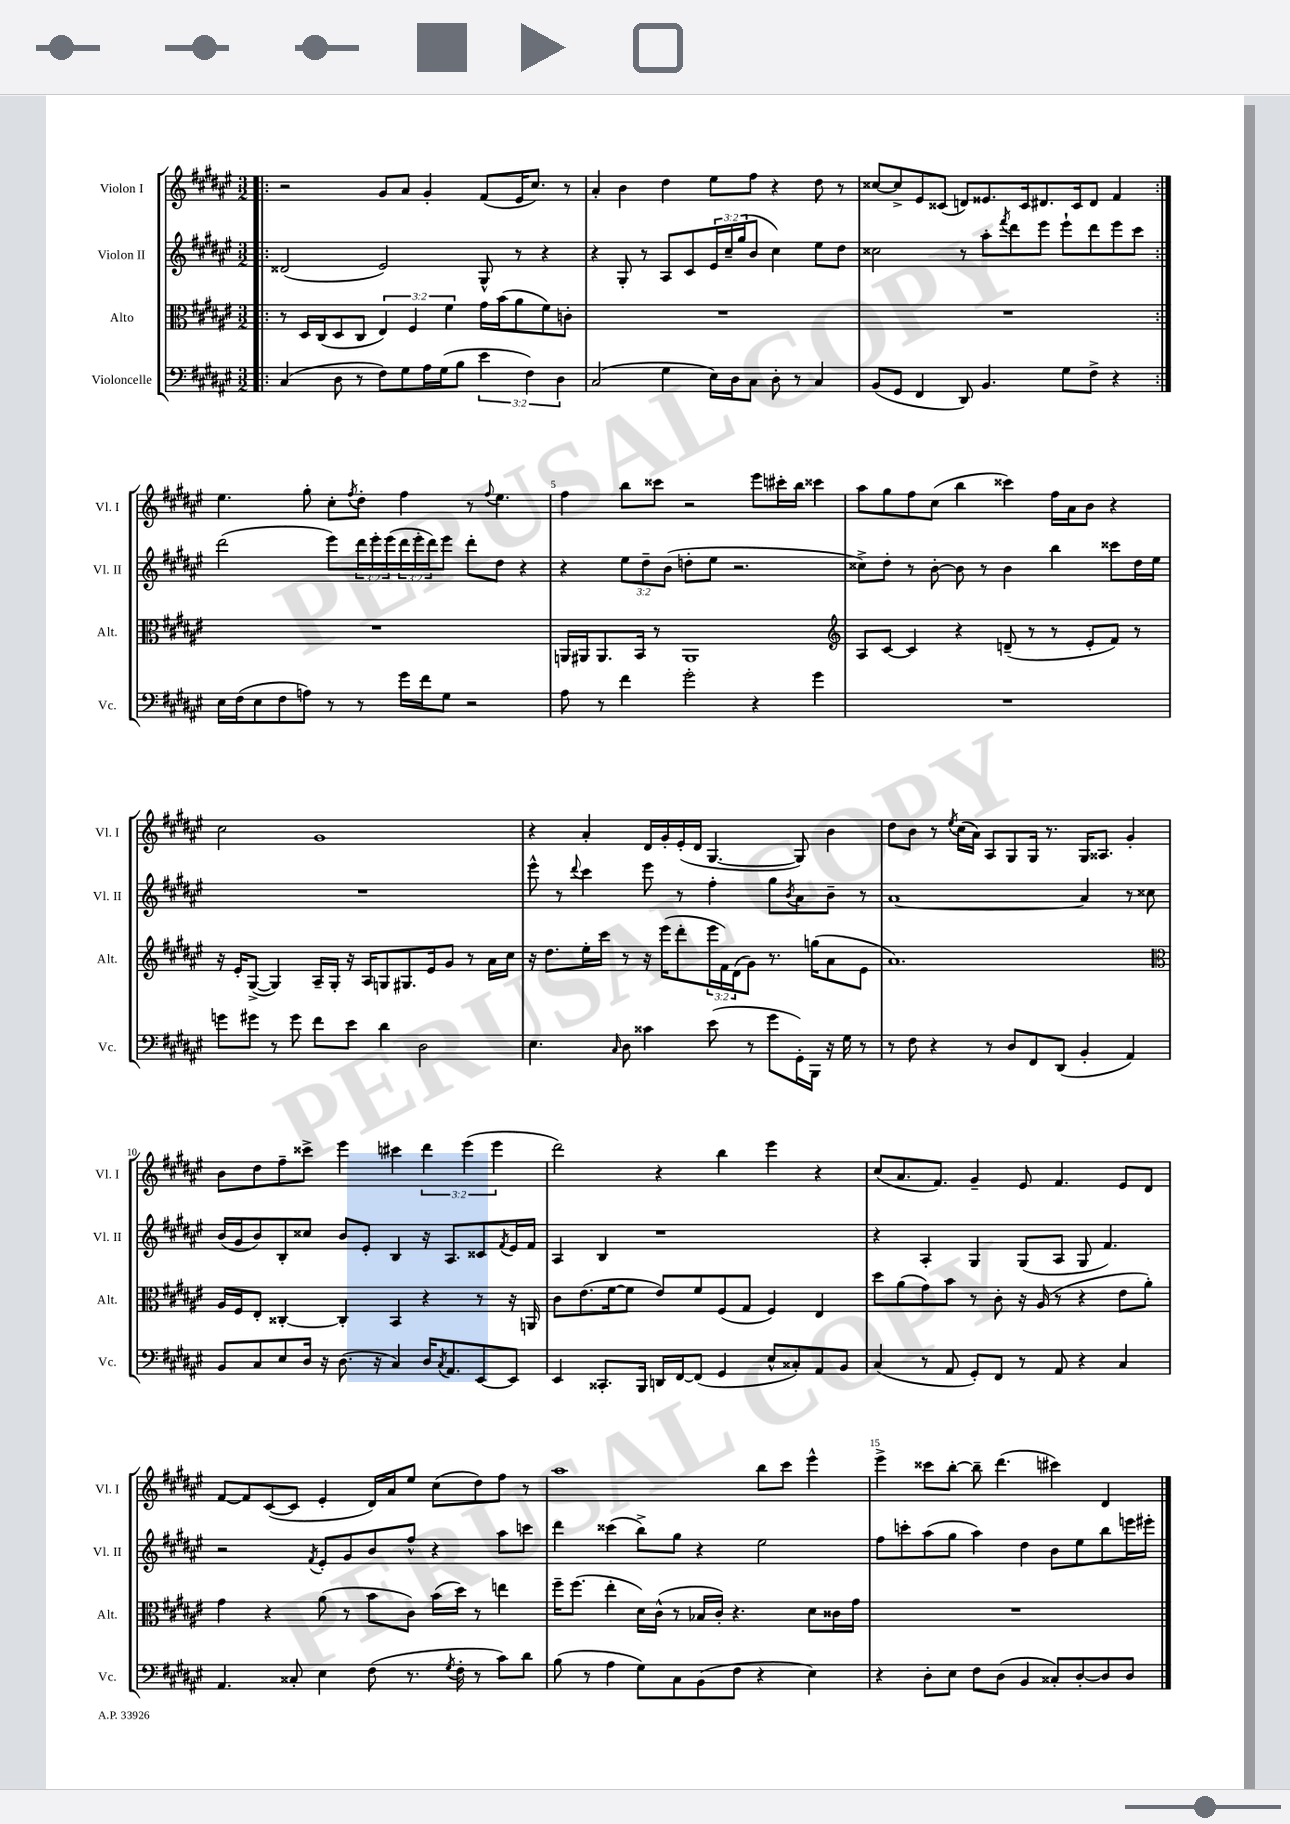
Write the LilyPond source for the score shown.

<<
\new StaffGroup <<
\new Staff = "s0" \with { instrumentName = "Violon I" shortInstrumentName = "Vl. I" } {
    \clef treble \key fis \major \numericTimeSignature \time 3/2 \override Staff.TupletNumber.text = #tuplet-number::calc-fraction-text
    \repeat volta 2 { \bar ".|:" r2 gis'8 ais'8 gis'4-. fis'8( eis'16 cis''8.) r8 |
    ais'4-. b'4 dis''4 eis''8 fis''8 r4 dis''8 r8 |
    cisis''8~ cisis''8-> eis'8 cisis'8( d'8) eisis'8. cisis'16 dis'8. cisis'16 dis'8 fis'4 | }
    eis''4. gis''8-. cis''8-. \acciaccatura { fis''8 } dis''8-. fis''4 r8 \appoggiatura { fis''8 } eis''4. |
    fis''4 b''8 cisis'''8 r2 eis'''8 cis'''16-. b''16 cisis'''4 |
    ais''8 gis''8 fis''8 cis''8( b''4 cisis'''4) fis''16 ais'16 b'8 r4 |
    cis''2 gis'1 |
    r4 ais'4-. dis'16 gis'16-. eis'16-.( dis'16 gis4.~ gis8) b'4 |
    dis''8 b'8 r8 \acciaccatura { eis''8 } cis''16( ais'16) ais8 gis8 gis16 r8. gis16 aisis8. gis'4-. |
    b'8 dis''8 fis''8-- cisis'''8-> eis'''4 cis'''4 \tuplet 3/2 { dis'''4 eis'''4( eis'''4 } |
    dis'''2) r4 b''4 eis'''4 r4 |
    cis''8( ais'8. fis'8.) gis'4-- eis'8 fis'4. eis'8 dis'8 |
    fis'8~ fis'8 cis'8~( cis'8 eis'4-. dis'16) ais'16 eis''8 cis''8( dis''8) fis''8 r8 |
    ais''1 b''8 cis'''8 eis'''4-^ |
    eis'''4-> cisis'''8 b''8~-. b''8-- dis'''4.( cis'''4) dis'4 \bar "|." |
}
\new Staff = "s1" \with { instrumentName = "Violon II" shortInstrumentName = "Vl. II" } {
    \clef treble \key fis \major \numericTimeSignature \time 3/2 \override Staff.TupletNumber.text = #tuplet-number::calc-fraction-text
    \repeat volta 2 { \bar ".|:" disis'2( eis'2) gis8-^ r8 r4 |
    r4 gis8-. r8 ais8 cis'8 \tuplet 3/2 { eis'16 cis''16-- gis''16( } b'8 cis''4) eis''8 dis''8 |
    cisis''2 r8 ais''8-. \acciaccatura { fis'''8 } dis'''8 eis'''8 eis'''8-! dis'''8 eis'''8 cis'''8 | }
    dis'''2( eis'''8) \tuplet 3/2 { dis'''16 eis'''16-. eis'''16( } \tuplet 3/2 { dis'''16 eis'''16-. dis'''16) } eis'''8 dis'''8-. dis''8 r4 |
    r4 \tuplet 3/2 { eis''8 dis''8-- b'8( } d''8-. eis''8 r2. |
    cisis''8->) dis''8-. r8 b'8~-. b'8 r8 b'4 b''4 cisis'''8 dis''16 eis''16 |
    R1. |
    eis'''8-^ r8 \appoggiatura { dis'''8 } cis'''4 eis'''8 r8 fis''4-. gis''8 \acciaccatura { b'8 } ais'8 b'8-- r8 |
    ais'1~ ais'4 r8 cisis''8 |
    b'16( gis'16 b'8) b8-. cisis''8 b'8 eis'8-. b4 r16 ais8. cisis'8 \acciaccatura { fis'8 } eis'16 fis'16 |
    ais4 b4 r1 |
    r4 ais4-. gis4 gis8( ais8 gis8 fis'4.) |
    r2 \acciaccatura { fis'8 } eis'8-. gis'8 b'8 fis''8-^ r4 ais''8 c'''8 |
    dis'''4 cisis'''4( b''8->) gis''8 r4 eis''2 |
    fis''8 c'''8-. ais''8( gis''8 ais''4) dis''4 b'8 eis''8 b''8 e'''16 eis'''16-. \bar "|." |
}
\new Staff = "s2" \with { instrumentName = "Alto" shortInstrumentName = "Alt." } {
    \clef alto \key fis \major \numericTimeSignature \time 3/2 \override Staff.TupletNumber.text = #tuplet-number::calc-fraction-text
    \repeat volta 2 { \bar ".|:" r8 dis16 cis16( dis8 cis8 \tuplet 3/2 { eis4) fis4 fis'4 } gis'16 b'16( ais'8 fis'8) c'8-. |
    R1. |
    R1. | }
    R1. |
    a,16 ais,16 ais,8. b,16 r8 ais,1 |
    \clef treble ais8 cis'8~ cis'4 r4 d'8--( r8 r8 eis'8-. fis'8) r8 |
    r16 eis'16-. gis8~->( gis4) ais16-- gis16-. r16 ais16 g8 gis8. eis'16 gis'8 r8 ais'16 cis''16 |
    r16 dis''8. eis''16-. cis'''16 r8 r16 eis'''16( dis'''8-. \tuplet 3/2 { eis'''16 fis'16) dis'16( } gis'8) r8. g''16( ais'8 eis'8 |
    ais'1.) |
    \clef alto ais16 fis16 eis8-. cisis4~-. cisis4-. b,4 r4 r8 r16 a,16 |
    cis'8 eis'8.( fis'16~ fis'8 eis'8) fis'8 fis8( gis8 fis4) eis4 |
    dis''8 ais'8( gis'8) b'8 r8 cis'8-. r16 ais16( r8 r4 eis'8 ais'8-.) |
    gis'4 r4 ais'8( r8 b'8 cis'8) b'16( dis''16) r8 e''4 |
    fis''16-- fis''8.( eis''4-. dis'16) cis'16-^( r8 bes16 cis'16-.) r4. dis'8 cisis'16 gis'16 |
    R1. \bar "|." |
}
\new Staff = "s3" \with { instrumentName = "Violoncelle" shortInstrumentName = "Vc." } {
    \clef bass \key fis \major \numericTimeSignature \time 3/2 \override Staff.TupletNumber.text = #tuplet-number::calc-fraction-text
    \repeat volta 2 { \bar ".|:" cis4( dis8 r8 fis8) gis8 ais16 gis16( b8 \tuplet 3/2 { eis'4 fis4) dis4 } |
    cis2( gis4 eis16) dis16 cis8 dis8-. r8 cis4 |
    b,8( gis,8 fis,4 dis,8) b,4. gis8 fis8-> r4 | }
    eis16 fis16( eis8 fis8 a8) r8 r8 gis'16 fis'16 gis8 r2 |
    ais8 r8 fis'4 gis'2-. r4 gis'4 |
    R1. |
    g'8 gis'8 r8 gis'8 fis'8 eis'8 dis'4 dis2 |
    eis4. \grace { cis16 } dis8 cisis'4 eis'8( r8 gis'8 gis,16-.) b,,16 r16 gis16 r8 |
    r8 fis8 r4 r8 dis8 fis,8 dis,8( b,4-. ais,4) |
    b,8 cis8 eis8 dis16 r16 dis8.( r16 cis4) dis16 \acciaccatura { cis8 } ais,8. eis,8~ eis,8 |
    eis,4 cisis,8.-. b,,16 d,16 fis,16~ fis,8( gis,4 eis8-^ cisis8-.) ais,8 b,8 |
    cis4( r8 ais,8 gis,8-.) fis,8 r8 ais,8 r4 cis4 |
    ais,4. cisis8-. eis4 fis8( r8. \acciaccatura { gis8 } fis16-. r8 cis'8) dis'8 |
    b8( r8 ais4 gis8) cis8 b,8( fis8 r4 eis4) |
    r4 dis8-. eis8 fis8 dis8( b,4 cisis8-.) dis8~-. dis8 dis8 \bar "|." |
}
>>
>>
\layout { \context { \Score \override BarNumber.break-visibility = ##(#f #t #t) barNumberVisibility = #(every-nth-bar-number-visible 5) } }
